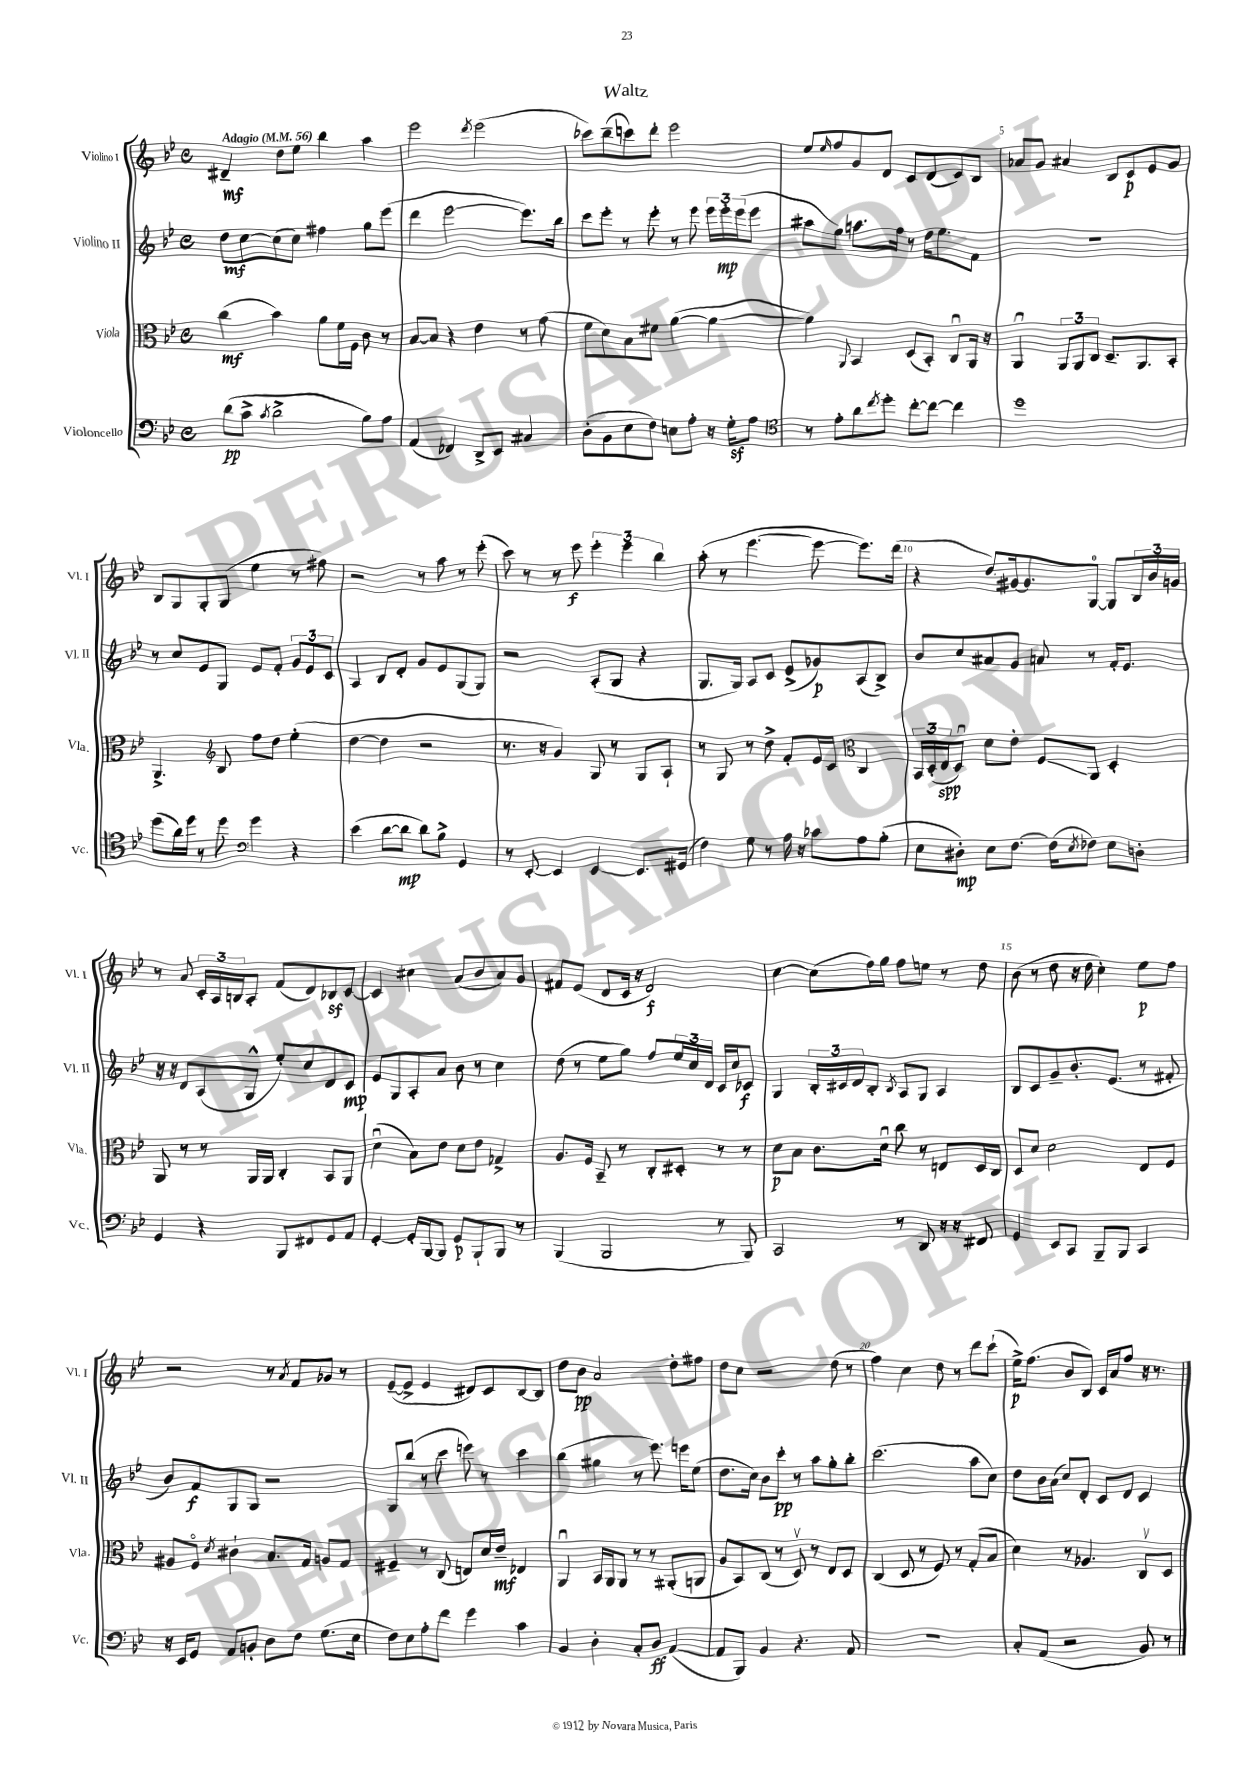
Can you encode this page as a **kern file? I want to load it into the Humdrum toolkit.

**kern	**kern	**kern	**kern
*staff4	*staff3	*staff2	*staff1
*clefF4	*clefC3	*clefG2	*clefG2
*k[b-e-]	*k[b-e-]	*k[b-e-]	*k[b-e-]
*M4/4	*M4/4	*M4/4	*M4/4
*met(c)	*met(c)	*met(c)	*met(c)
*MM56	*MM56	*MM56	*MM56
(8d	(4cc	8dd	4d#~
8c^	.	[8cc	.
8qc	.	.	.
2d^	4b-)	(8cc]	8dd
.	.	8cc)	8ee-
.	8a	4ff#	4bb-
.	16f	.	.
.	16F	.	.
8B-)	8c	8gg	4aa
8A	8r	(8eee-	.
=	=	=	=
(4AA	[8B-	4ddd	2eee-
.	8B-]	.	.
4FF-)	4r	[2eee-	.
.	.	.	8qddd
8DD^	4e-	.	(2eee-
8EE-	.	.	.
4C#	8r	8.eee-])	.
.	(8g	.	.
.	.	16bb-	.
=	=	=	=
(8D'	8f	8ccc	8ccc-)
8BB-	8d)	8eee-'	(8bb-~
8E-	8B-	8r	8ccc)
8F)	8f#	8eee-'	8ddd'
8E	([4a	8r	2eee-
8A'	.	8eee-	.
16r	4a_	24eee-	.
.	.	24eee-'	.
16G'	.	.	.
.	.	(24eee-	.
8A	.	8eee-	.
=	=	=	=
*clefC4	*	*	*
8r	4a])	8aa#	8ee-
.	.	.	16qqee-
8e-'	.	8gg)	8ff
.	8qqAA	.	.
8a	4BB-	8.aa	8g
8qcc	.	.	.
8dd'	.	.	8d
.	.	16ff	.
[8cc'	(8D	8r	8c
8cc_	8BB-')	16dd	(8d
.	.	8.ee-	.
4cc]	8Cu	.	8c)
.	16AA	8f	8B-
.	16r	.	.
=	=	=	=
1dd	4AAu	1r	8a-
.	.	.	8g
.	12AA	.	4a#
.	12AA	.	.
.	12C	.	.
.	8.D~	.	8B-
.	.	.	8c
.	8.AA	.	.
.	.	.	8e-
.	8BB-'	.	8g
=	=	=	=
(8dd	4.AA^	8r	8B-
16a)	.	8cc	8G
16dd	.	.	.
8r	.	8e-	8G'
*	*clefG2	*	*
8dd	8B-	8G	(8G
*clefF4	*	*	*
4g	8ff	8e-	4ee-
.	8dd	8f'	.
4r	(4ee-'	12g	8r
.	.	12e-	.
.	.	.	8ff#)
.	.	12c	.
=	=	=	=
(4e-	[4dd	4A	2r
[8d	4dd]	8B-	.
8d]	.	8d'	.
8d)	2r	8g	8r
8B-^	.	8e-	8aa
4GG	.	(8G	8r
.	.	8G)	(8eee-'
=	=	=	=
8r	8.r	2r	8ccc)
[8EE-'	.	.	8r
.	16r	.	.
4EE-]	4g)	.	8r
.	.	.	8eee-
[4EE-	8G	(8A'	6eee-'
.	8r	8G	.
.	.	.	6eee-
8.EE-]	8G	4r	.
.	.	.	6bb-
.	8A`	.	.
(16GG#	.	.	.
=	=	=	=
4F)	8r	8.G	(8aa'
.	8G	.	8r
.	.	16G)	.
8G	8r	8A	[4.eee-
8r	8dd^	8c	.
16A	8f'	(8e-^	.
16r	.	.	.
8c-	16e-	8g-)	8eee-_
.	16c	.	.
*	*clefC3	*	*
8A	4C	(8A	8.eee-])
(8B-'	.	8B-^)	.
.	.	.	(16ddd
=	=	=	=
8E-	24BB-	8b-	4r
.	(24D'	.	.
.	24E-	.	.
8D#')	8Du)	8cc	.
8E-	8d	8a#	8dd)
[8.F	8e-'	8g	[16g#
.	.	.	8.g#]
.	8F	8a	.
(16F]	.	.	.
8qE-	.	.	.
8F-)	8AA	8r	[8G
8E-	4D'	16f'	8G]
.	.	8.e-	.
8D'	.	.	24B-
.	.	.	24b-
.	.	.	24g
=	=	=	=
4GG	8AA	16r	8r
.	.	16r	.
.	8r	8d	8a
4r	8r	(8A	24c'
.	.	.	24A
.	.	.	24B
.	16AA	8G^^	8A'
.	16AA	.	.
8BBB-	4C'	8ee-')	(8f
8FF#	.	8cc	8d)
8GG	8BB-	8d	8B-
8AA	8AA	8c	[8c
=	=	=	=
[4GG'	(4du	8e-	4c]
.	.	8G	.
16GG']	8B-)	8A'	4cc#
[16BBB-	.	.	.
8BBB-]	8e-	8a	.
8GG	8d	8b-	(8a
8BBB-`	8e-	8r	8b-
8BBB-	4G-^	4cc	8a)
8r	.	.	8g
=	=	=	=
(4BBB-	8.A	(8dd	8f#
.	.	8r	(8e-
.	16F	.	.
2BBB-	8BB-~	8ee-	8d
.	8r	8gg)	16c
.	.	.	16r
.	8C'	8ff	2d)
.	8D#'	24ee-	.
.	.	24cc	.
.	.	24d	.
8r	8r	16c	.
.	.	16cc	.
8BBB-)	8r	8c-	.
=	=	=	=
2CC	8d	4G	[4cc
.	8B-	.	.
.	8.c	24B-'	(8cc]
.	.	24c#	.
.	.	24d	.
.	.	8B-'	16ff)
.	16du	.	16gg
.	.	8qB-	.
8r	8cc	8A	8ff
8DD	8r	8G	8ee
16r	8E	4A	8r
16r	.	.	.
8FF#	16D	.	8dd
.	16C	.	.
=	=	=	=
4GG	8D	8B-	(8b-
.	8d	8c	8r
8EE-	2d	8g~	8dd
8CC	.	8.b-'	16r
.	.	.	16dd
8BBB-~	.	.	4cc')
.	.	(8.e-	.
8BBB-	.	.	.
4CC	8E-	8r	8ee-
.	8F	8f#'	8ff
=	=	=	=
16r	8A#	8b-)	2r
16EE-	.	.	.
8GG	8Fo	8f	.
.	8qd	.	.
8AA	4c#`	8G	.
8BB'	.	8G	.
8D	8.B-	2r	8r
.	.	.	8qa
8F	.	.	8f
.	16G	.	.
(8.G	8A	.	8g-
.	8G	.	8r
16E-	.	.	.
=	=	=	=
8F)	4F#~	8G	([8e-~
8E-	.	(8bb-	8e-^]
8A'	8r	8r	4e-
8f	(8C	8ccc	.
4g	8E)	8eee)	8d#)
.	16d	8r	8c
.	16e-~	.	.
4c	4E-	4ccc	[8B-
.	.	.	8B-]
=	=	=	=
4BB-	4AAu	(4bb-	8dd
.	.	.	8b-
4D'	16BB-	4gg#	2a
.	16AA	.	.
.	8AA	.	.
8C'	8r	8r	.
8D	8r	8.eee-)	.
([4AA	(8AA#'	.	8dd'
.	.	16eee	.
.	8AA	(8ee-	8ff#
=	=	=	=
8AA]	8A	8.dd	8dd
8BBB-)	8BB-)	.	8cc
.	.	16cc)	.
4BB-	(8C	8b-	2r
.	8r	8ccc'	.
4.r	8Dv)	8r	.
.	8r	8aa	.
.	8E-	8gg'	(8dd
8AA	8D	8bb-'	8r
=	=	=	=
1r	(4C	(2.ccc	4ff)
.	8D	.	4cc
.	8r	.	.
.	8F)	.	8dd
.	8r	.	8r
.	(8G'	8aa	8ddd
.	8B-	8cc)	(8ccc`
=	=	=	=
8C'	4d)	8dd	16ee-^)
.	.	.	(8.ff
(8AA	.	16b-	.
.	.	(16a	.
2r	8r	8cc)	8b-
.	4.A-	8d'	8B-)
.	.	8c	16c
.	.	.	16a
.	.	8d	8ff
8BB-)	8Cv	4c	16r
.	.	.	8.r
8r	8D	.	.
==	==	==	==
*-	*-	*-	*-
